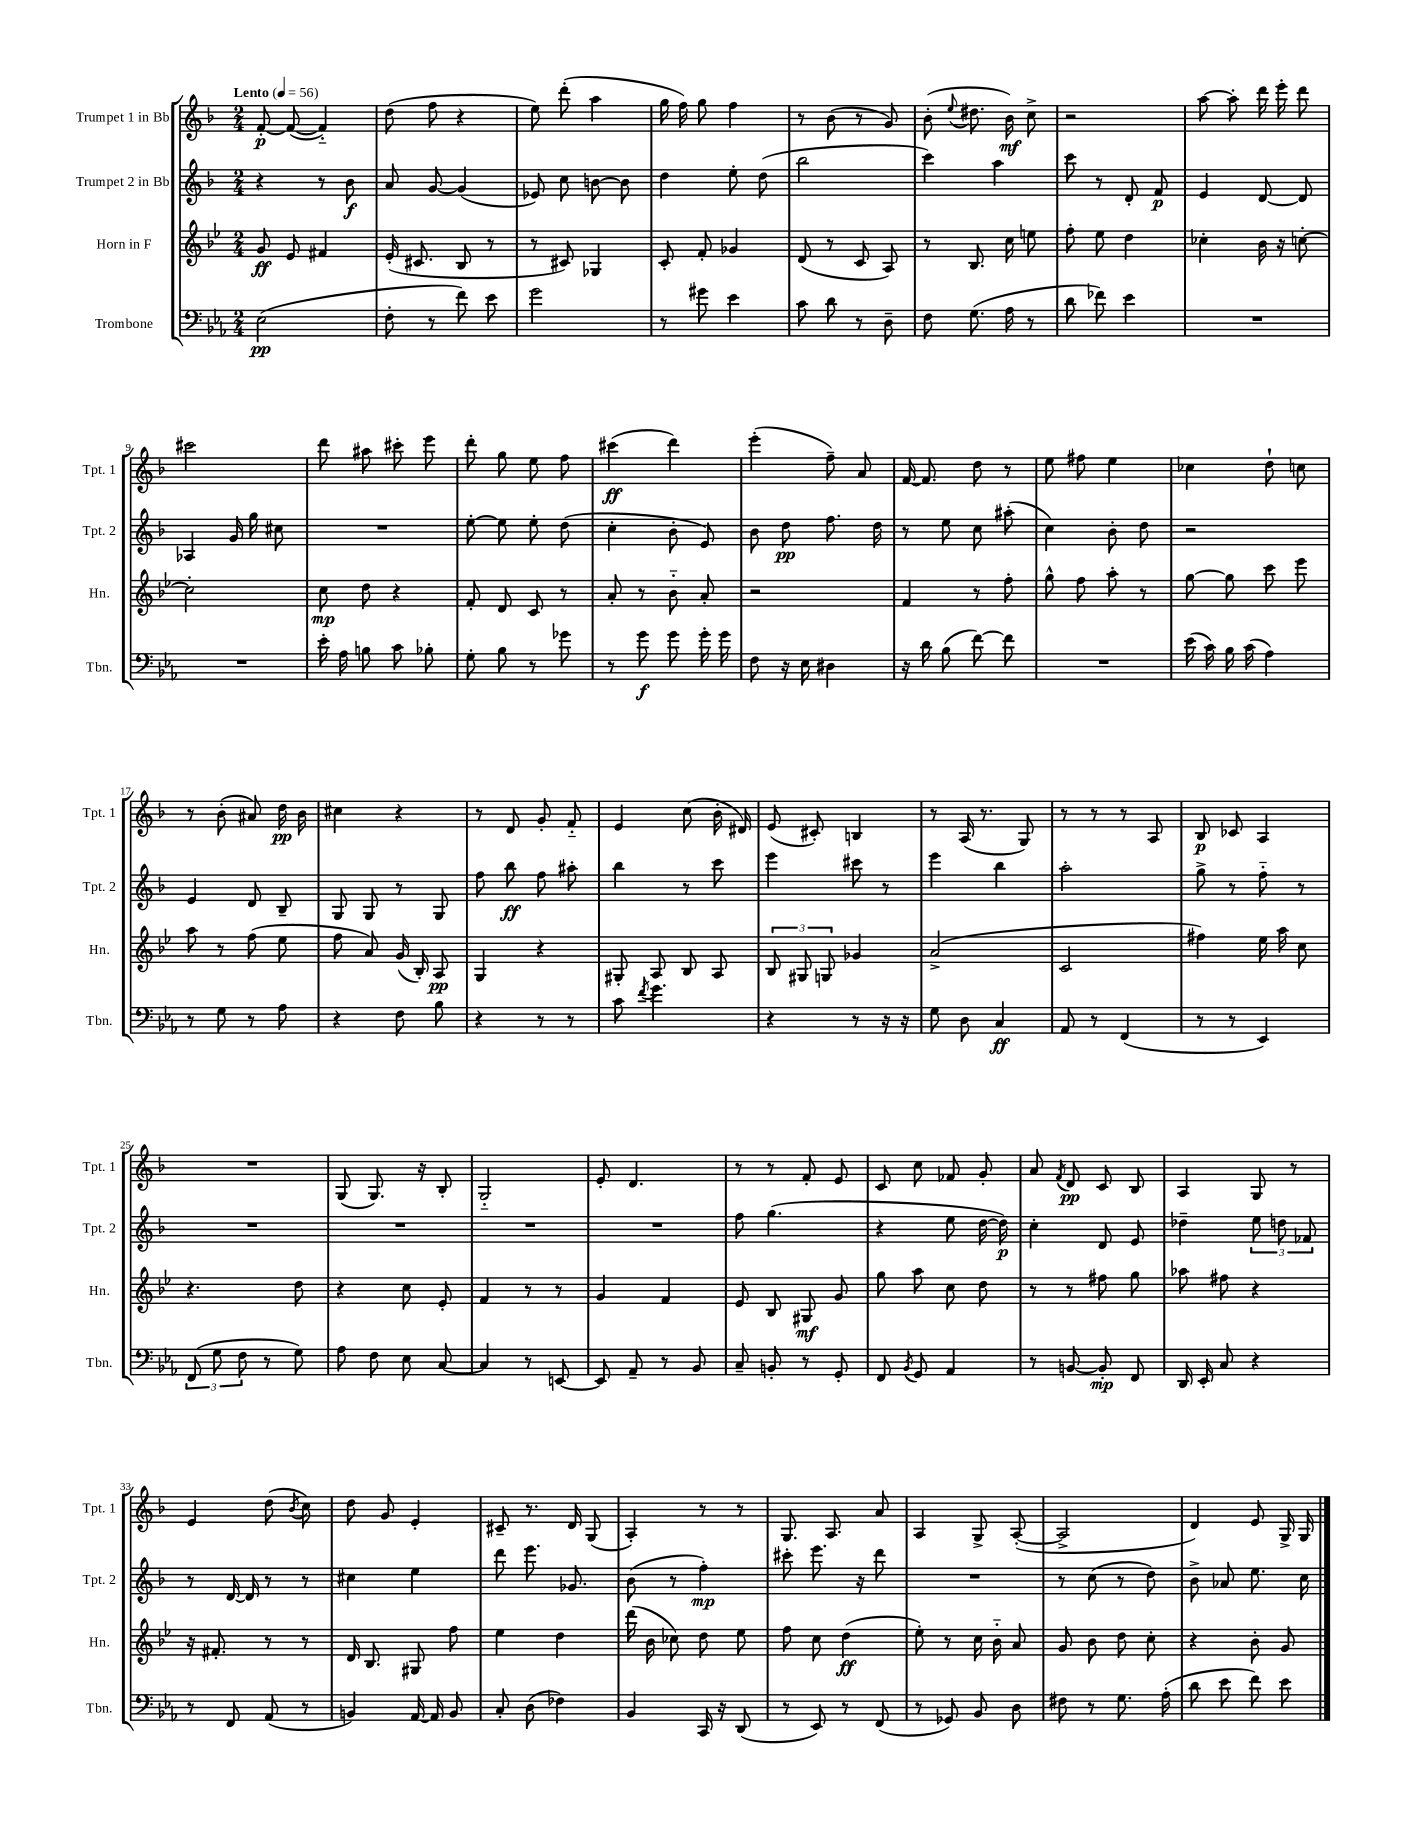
<<
\new StaffGroup <<
\new Staff = "s0" \with { instrumentName = "Trumpet 1 in Bb" shortInstrumentName = "Tpt. 1" } {
    \clef treble \key f \major \numericTimeSignature \time 2/4 \tempo "Lento" 4 = 56
    \autoBeamOff f'8~-.\p f'8~( f'4-_) |
    d''8( f''8 r4 |
    e''8) d'''8-.( a''4 |
    g''16 f''16) g''8 f''4 |
    r8 bes'8( r8 g'8) |
    bes'8-.( \appoggiatura { e''8 } dis''8. bes'16\mf) c''8-> |
    r2 |
    a''8~ a''8-. d'''16 e'''16-. d'''8 |
    cis'''2 |
    d'''8 ais''8 cis'''8-. e'''8 |
    d'''8-. g''8 e''8 f''8 |
    cis'''4\ff( d'''4) |
    e'''4-.( f''8--) a'8 |
    f'16~ f'8. d''8 r8 |
    e''8 fis''8 e''4 |
    ces''4 d''8-! c''8 |
    r8 bes'8-.( ais'8) d''16\pp bes'16 |
    cis''4 r4 |
    r8 d'8 g'8-. f'8-_ |
    e'4 c''8( bes'16-. dis'16) |
    e'8( cis'8-.) b4 |
    r8 a16( r8. g8) |
    r8 r8 r8 a8 |
    bes8\p ces'8 a4 |
    R2 |
    g8( g8.) r16 bes8-. |
    g2-_ |
    e'8-. d'4. |
    r8 r8 f'8-. e'8 |
    c'8 c''8 fes'8 g'8-. |
    a'8 \acciaccatura { f'8 } d'8\pp c'8 bes8 |
    a4 g8 r8 |
    e'4 d''8( \acciaccatura { bes'8 } c''8) |
    d''8 g'8 e'4-. |
    cis'8-- r8. d'16 g8( |
    a4-.) r8 r8 |
    g8. a8. a'8 |
    a4 g8-> a8~-.( |
    a2-> |
    d'4) e'8 g16-> g16 \bar "|." |
}
\new Staff = "s1" \with { instrumentName = "Trumpet 2 in Bb" shortInstrumentName = "Tpt. 2" } {
    \clef treble \key f \major \numericTimeSignature \time 2/4
    \autoBeamOff r4 r8 bes'8\f |
    a'8 g'8~ g'4( |
    ees'8) c''8 b'8~ b'8 |
    d''4 e''8-. d''8( |
    bes''2 |
    c'''4) a''4 |
    c'''8 r8 d'8-. f'8\p |
    e'4 d'8~ d'8 |
    aes4 g'16 g''16 cis''8 |
    R2 |
    e''8~-. e''8 e''8-. d''8( |
    c''4-. bes'8-. e'8) |
    bes'8 d''8\pp f''8. d''16 |
    r8 e''8 c''8 ais''8-.( |
    c''4) bes'8-. d''8 |
    r2 |
    e'4 d'8 bes8-- |
    g8 g8 r8 g8 |
    f''8 bes''8\ff f''8 ais''8-. |
    bes''4 r8 c'''8 |
    e'''4 cis'''8 r8 |
    e'''4 bes''4 |
    a''2-. |
    g''8-> r8 f''8-_ r8 |
    R2 |
    R2 |
    R2 |
    R2 |
    f''8 g''4.( |
    r4 e''8 d''16~ d''16\p) |
    c''4-. d'8 e'8 |
    des''4-- \tuplet 3/2 { e''8 d''8 fes'8 } |
    r8 d'16~ d'16 r8 r8 |
    cis''4 e''4 |
    d'''8 e'''8. ges'8. |
    bes'8( r8 f''4-.\mp) |
    cis'''8-. e'''8. r16 d'''8 |
    R2 |
    r8 c''8( r8 d''8) |
    bes'8-> aes'8 e''8. c''16 \bar "|." |
}
\new Staff = "s2" \with { instrumentName = "Horn in F" shortInstrumentName = "Hn." } {
    \clef treble \key bes \major \numericTimeSignature \time 2/4
    \autoBeamOff g'8\ff ees'8 fis'4 |
    ees'16-.( cis'8. bes8 r8 |
    r8 cis'8) ges4 |
    c'8-. f'8-. ges'4 |
    d'8( r8 c'8 a8) |
    r8 bes8. c''16 e''8 |
    f''8-. ees''8 d''4 |
    ces''4-. bes'16 r16 c''8~-. |
    c''2-. |
    c''8\mp d''8 r4 |
    f'8-. d'8 c'8 r8 |
    a'8-. r8 bes'8-_ a'8-. |
    r2 |
    f'4 r8 f''8-. |
    g''8-^ f''8 a''8-. r8 |
    g''8~ g''8 c'''8 ees'''8 |
    a''8 r8 f''8( ees''8 |
    f''8 a'8) g'16( bes16-.) a8\pp |
    g4 r4 |
    gis8-. a8 bes8 a8 |
    \tuplet 3/2 { bes8 gis8 g8 } ges'4 |
    a'2->( |
    c'2 |
    fis''4) ees''16 a''16 c''8 |
    r4. d''8 |
    r4 c''8 ees'8-. |
    f'4 r8 r8 |
    g'4 f'4 |
    ees'8 bes8 gis8\mf g'8 |
    g''8 a''8 c''8 d''8 |
    r8 r8 fis''8 g''8 |
    aes''8 fis''8 r4 |
    r16 fis'8.-. r8 r8 |
    d'16 bes8. gis8 f''8 |
    ees''4 d''4 |
    d'''16( bes'16 ces''8) d''8 ees''8 |
    f''8 c''8 d''4\ff( |
    ees''8-.) r8 c''16 bes'16-_ a'8 |
    g'8 bes'8 d''8 c''8-. |
    r4 bes'8-. g'8 \bar "|." |
}
\new Staff = "s3" \with { instrumentName = "Trombone" shortInstrumentName = "Tbn." } {
    \clef bass \key ees \major \numericTimeSignature \time 2/4
    \autoBeamOff ees2\pp( |
    f8-. r8 f'8) ees'8 |
    g'2 |
    r8 gis'8 ees'4 |
    c'8 d'8 r8 d8-- |
    f8 g8.( aes16 r8 |
    d'8 fes'8) ees'4 |
    R2 |
    R2 |
    ees'16-. aes16 b8 c'8 bes8-. |
    g8-. bes8 r8 ges'8 |
    r8 g'8\f g'8 g'16-. g'16 |
    f8 r16 ees16 dis4 |
    r16 d'16 bes8( f'8~) f'8 |
    R2 |
    ees'16( c'16) bes16 c'16( aes4) |
    r8 g8 r8 aes8 |
    r4 f8 bes8 |
    r4 r8 r8 |
    c'8 \acciaccatura { f'8 } g'4. |
    r4 r8 r16 r16 |
    g8 d8 c4\ff |
    aes,8 r8 f,4( |
    r8 r8 ees,4) |
    \tuplet 3/2 { f,8( g8 f8 } r8 g8) |
    aes8 f8 ees8 c8~ |
    c4 r8 e,8~ |
    e,8 aes,8-- r8 bes,8 |
    c8-- b,8-. r8 g,8-. |
    f,8 \acciaccatura { bes,8 } g,8 aes,4 |
    r8 b,8~ b,8-.\mp f,8 |
    d,16 ees,16-. c8 r4 |
    r8 f,8 aes,8( r8 |
    b,4) aes,16~ aes,16 b,8 |
    c8-. d8( fes4) |
    bes,4 c,16 r16 d,8( |
    r8 ees,8) r8 f,8( |
    r8 ges,8) bes,8 d8 |
    fis8 r8 g8. aes16-.( |
    d'8 ees'8 f'8) ees'8 \bar "|." |
}
>>
>>
